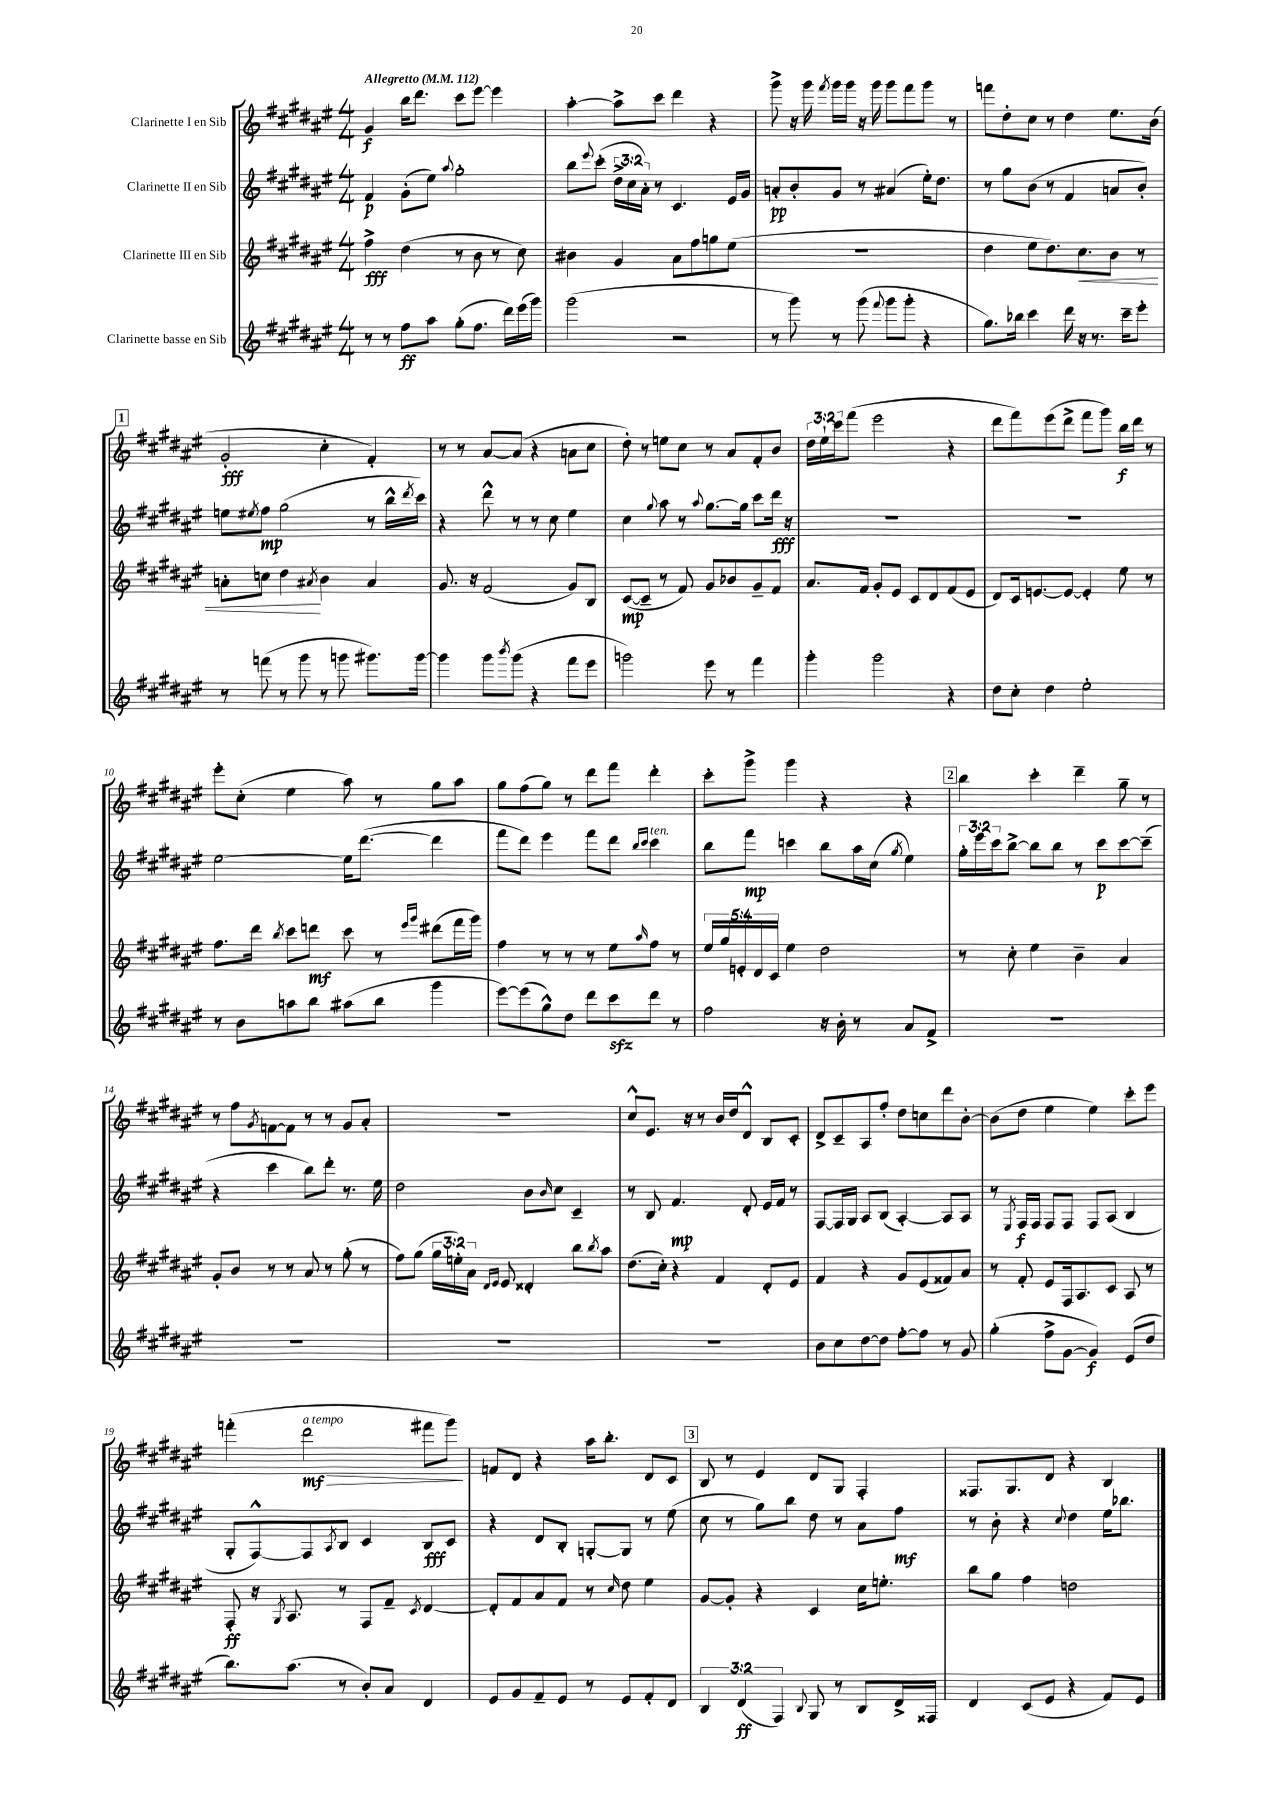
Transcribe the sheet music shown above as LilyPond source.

<<
\new StaffGroup <<
\new Staff = "s0" \with { instrumentName = "Clarinette I en Sib" } {
    \clef treble \key fis \major \numericTimeSignature \time 4/4 \override Staff.TupletNumber.text = #tuplet-number::calc-fraction-text \tempo "Allegretto" 4 = 112
    gis'4\f b''16 dis'''8. cis'''8 eis'''8~ eis'''4 |
    ais''4~-. ais''8-> cis'''8 dis'''4 r4 |
    gis'''8-> r16 gis'''16 \acciaccatura { fis'''8 } gis'''16 gis'''16 r16 gis'''16 gis'''8 fis'''8 gis'''8 r8 |
    f'''8 dis''8-. cis''8 r8 dis''4 eis''8. b'16( |
    \mark \markup { \box "1" } gis'2-.\fff cis''4-. fis'4-.) |
    r8 r8 ais'8~ ais'8( r4 a'8 cis''8 |
    dis''8-.) r8 e''8 cis''8 r8 ais'8 fis'8-. b'8 |
    \tuplet 3/2 { dis''16 eis''16-! cis'''16 } fis'''8( eis'''2 r4 |
    dis'''8 fis'''8) eis'''8( dis'''8-> fis'''8 gis'''8) b''16\f dis'''16 r8 |
    eis'''8-. cis''8-.( eis''4 ais''8) r8 gis''8 ais''8 |
    gis''8 fis''8( gis''8) r8 dis'''8 fis'''8 dis'''4-. |
    cis'''8-. gis'''8-> gis'''4 r4 r4 |
    \mark \markup { \box "2" } b''4 cis'''4-. dis'''4-- gis''8-- r8 |
    r8 fis''8 \acciaccatura { gis'8 } f'8~ f'8 r8 r8 gis'8 ais'8-. |
    R1 |
    cis''8-^ eis'8. r16 r8 b'16 dis''16 dis'8-^ b8 cis'8-. |
    dis'8-> cis'8-- ais8 fis''8-. dis''8 c''8 dis'''8 b'8~-. |
    b'8( dis''8 eis''4 eis''4) cis'''8-. eis'''8 |
    f'''4-.( dis'''2\mf\>^\markup { \italic "a tempo" } fis'''8 gis'''8\!) |
    f'8 dis'8 r4 ais''16 b''8.-. dis'8 cis'8 |
    \mark \markup { \box "3" } b8 r8 eis'4 dis'8 gis8 fis4-. |
    fisis8. gis8. dis'8 r4 b4 \bar "|." |
}
\new Staff = "s1" \with { instrumentName = "Clarinette II en Sib" } {
    \clef treble \key fis \major \numericTimeSignature \time 4/4 \override Staff.TupletNumber.text = #tuplet-number::calc-fraction-text
    fis'4\p gis'8-.( eis''8) \appoggiatura { ais''8 } gis''2-. |
    b''8 \appoggiatura { eis'''8 } cis'''8-.( \tuplet 3/2 { dis''16-> cis''16 ais'16-.) } r8 cis'4. eis'16 gis'16 |
    a'8-.\pp b'8-. gis'8 r8 ais'4( eis''16-.) dis''8. |
    r8 gis''8 b'8( r8 fis'4 a'8 b'8-.) |
    \mark \markup { \box "1" } e''8 \acciaccatura { eis''8 } fis''8\mp gis''2( r8 b''16-^ \acciaccatura { dis'''8 } cis'''16) |
    r4 dis'''8-^ r8 r8 cis''8 eis''4 |
    cis''4 \appoggiatura { gis''8 } ais''8 r8 \appoggiatura { ais''8 } gis''8.~ gis''16 cis'''8 dis'''16\fff r16 |
    R1 |
    R1 |
    eis''2~ eis''16 dis'''8.~( dis'''4 |
    fis'''8 dis'''8) eis'''4 fis'''8 dis'''8 \grace { b''16 cis'''16 } cis'''4^\markup { \italic "ten." } |
    b''8 fis'''8\mp c'''4 b''8 ais''16 cis''16( \acciaccatura { gis''8 } eis''4) |
    \mark \markup { \box "2" } \tuplet 3/2 { gis''16-. eis'''16 cis'''16 } b''8~-> b''8 b''8 r8 cis'''8\p cis'''8~ cis'''8--( |
    r4 cis'''4 b''8) dis'''8-. r8. eis''16 |
    dis''2 b'8 \grace { b'16 } cis''8 cis'4-- |
    r8 b8 fis'4.\mp dis'8-. eis'16 fis'16 r8 |
    fis8~ fis16 gis16 ais8 b8( ais4~-.) ais8 ais8 |
    r8 \acciaccatura { eis8 } fis16\f fis16 fis8 fis8 fis8 ais8( b4 |
    gis8-. fis8~-^) fis8 \acciaccatura { ais8 } b8 cis'4 b8\fff cis'8 |
    r4 dis'8 b8-. g8~-. g8 r8 eis''8( |
    \mark \markup { \box "3" } cis''8 r8 gis''8) b''8 dis''8 r8 ais'8 fis''8\mf |
    r8 b'8-. r4 \appoggiatura { cis''8 } dis''4 eis''16 bes''8. \bar "|." |
}
\new Staff = "s2" \with { instrumentName = "Clarinette III en Sib" } {
    \clef treble \key fis \major \numericTimeSignature \time 4/4 \override Staff.TupletNumber.text = #tuplet-number::calc-fraction-text
    fis''4->\fff dis''4( r8 b'8 r8 cis''8) |
    bis'4 gis'4 ais'8 fis''8 g''8 eis''8( |
    R1 |
    dis''4 eis''8 dis''8.) cis''8.\< b'8 r8 |
    \mark \markup { \box "1" } a'8-. c''8 dis''4\! \acciaccatura { ais'8 } b'4 ais'4 |
    gis'8. r16 fis'2( gis'8) b8 |
    cis'8~\mp( cis'8-- r8 fis'8) gis'8 bes'8 gis'8-- fis'8 |
    ais'8. fis'16 gis'8-. eis'8 cis'8 dis'8 fis'8( eis'8 |
    dis'8) cis'16 e'8.~ e'8~ e'4-. eis''8 r8 |
    fis''8. dis'''16 \acciaccatura { b''8 } cis'''8 d'''8\mf cis'''8 r8 \grace { eis'''16 gis'''16 } dis'''8( fis'''16 gis'''16) |
    fis''4 r8 r8 r8 eis''8 \grace { ais''16 } fis''8 r8 |
    \tuplet 5/4 { eis''16 gis''16 e'16-. dis'16 cis'16 } eis''4 dis''2 |
    \mark \markup { \box "2" } r8 cis''8-. eis''4 b'4-- ais'4 |
    gis'8-. b'8 r8 r8 ais'8 r8 gis''8-.( r8 |
    fis''8) gis''8( \tuplet 3/2 { gis''16 e''16-.) ais'16 } \grace { dis'16 eis'16 } eis'8 disis'4-. b''8 \acciaccatura { b''8 } ais''8 |
    dis''8.( cis''16-.) r4 fis'4 dis'8-. eis'8 |
    fis'4 r4 gis'8 eis'8( fisis'8) ais'8 |
    r8 fis'8-. eis'8 fis16 ais8. cis'8 ais8 r8 |
    fis8-.\ff r16 \acciaccatura { gis8 } ais8. r8 fis8 fis'8-- \acciaccatura { cis'8 } dis'4~ |
    dis'8-. fis'8 ais'8 fis'8 r8 \grace { cis''16 } dis''8 eis''4 |
    \mark \markup { \box "3" } gis'8~ gis'8-. r4 cis'4 cis''16 e''8.-. |
    b''8 gis''8 fis''4 d''2 \bar "|." |
}
\new Staff = "s3" \with { instrumentName = "Clarinette basse en Sib" } {
    \clef treble \key fis \major \numericTimeSignature \time 4/4 \override Staff.TupletNumber.text = #tuplet-number::calc-fraction-text
    r8 r8 fis''8\ff ais''8 gis''8-.( fis''8. dis'''16) eis'''16( gis'''16) |
    gis'''2( r2 |
    r8 gis'''8) r8 gis'''8( \appoggiatura { fis'''8 } gis'''8 gis'''8-. r4 |
    gis''8.) bes''16 cis'''4 dis'''16 r16 r8. cis'''16-- eis'''8-. |
    \mark \markup { \box "1" } r8 f'''8( r8 gis'''8 r8 g'''8 gis'''8.) gis'''16~ |
    gis'''4 gis'''8 \acciaccatura { b'''8 } gis'''8( r4 fis'''8 eis'''8 |
    g'''2) eis'''8 r8 fis'''4 |
    gis'''4-. gis'''2 r4 |
    dis''8 cis''8-. dis''4 eis''2-. |
    r8 b'8 a''8 b''8 ais''8( b''8 gis'''4 |
    eis'''8~) eis'''8( gis''8-^) dis''8 dis'''8 cis'''8\sfz dis'''8 r8 |
    fis''2 r16 b'16-. r8 ais'8 fis'8-> |
    \mark \markup { \box "2" } R1 |
    R1 |
    R1 |
    R1 |
    b'8 cis''8 dis''8~ dis''8 fis''8~-. fis''8 r8 gis'8 |
    gis''4-.( fis''8-> gis'8~ gis'4\f) eis'8( dis''8 |
    b''8.) ais''8.( r8 b'8-.) ais'8 dis'4 |
    eis'8 gis'8 fis'8-- eis'8 r8 eis'8 fis'8-. dis'8 |
    \mark \markup { \box "3" } \tuplet 3/2 { b4 dis'4\ff( fis4) } \appoggiatura { b8 } gis8 r8 b8 dis'16-> fisis16 |
    dis'4 cis'8( eis'8 r4 fis'8) eis'8 \bar "|." |
}
>>
>>
